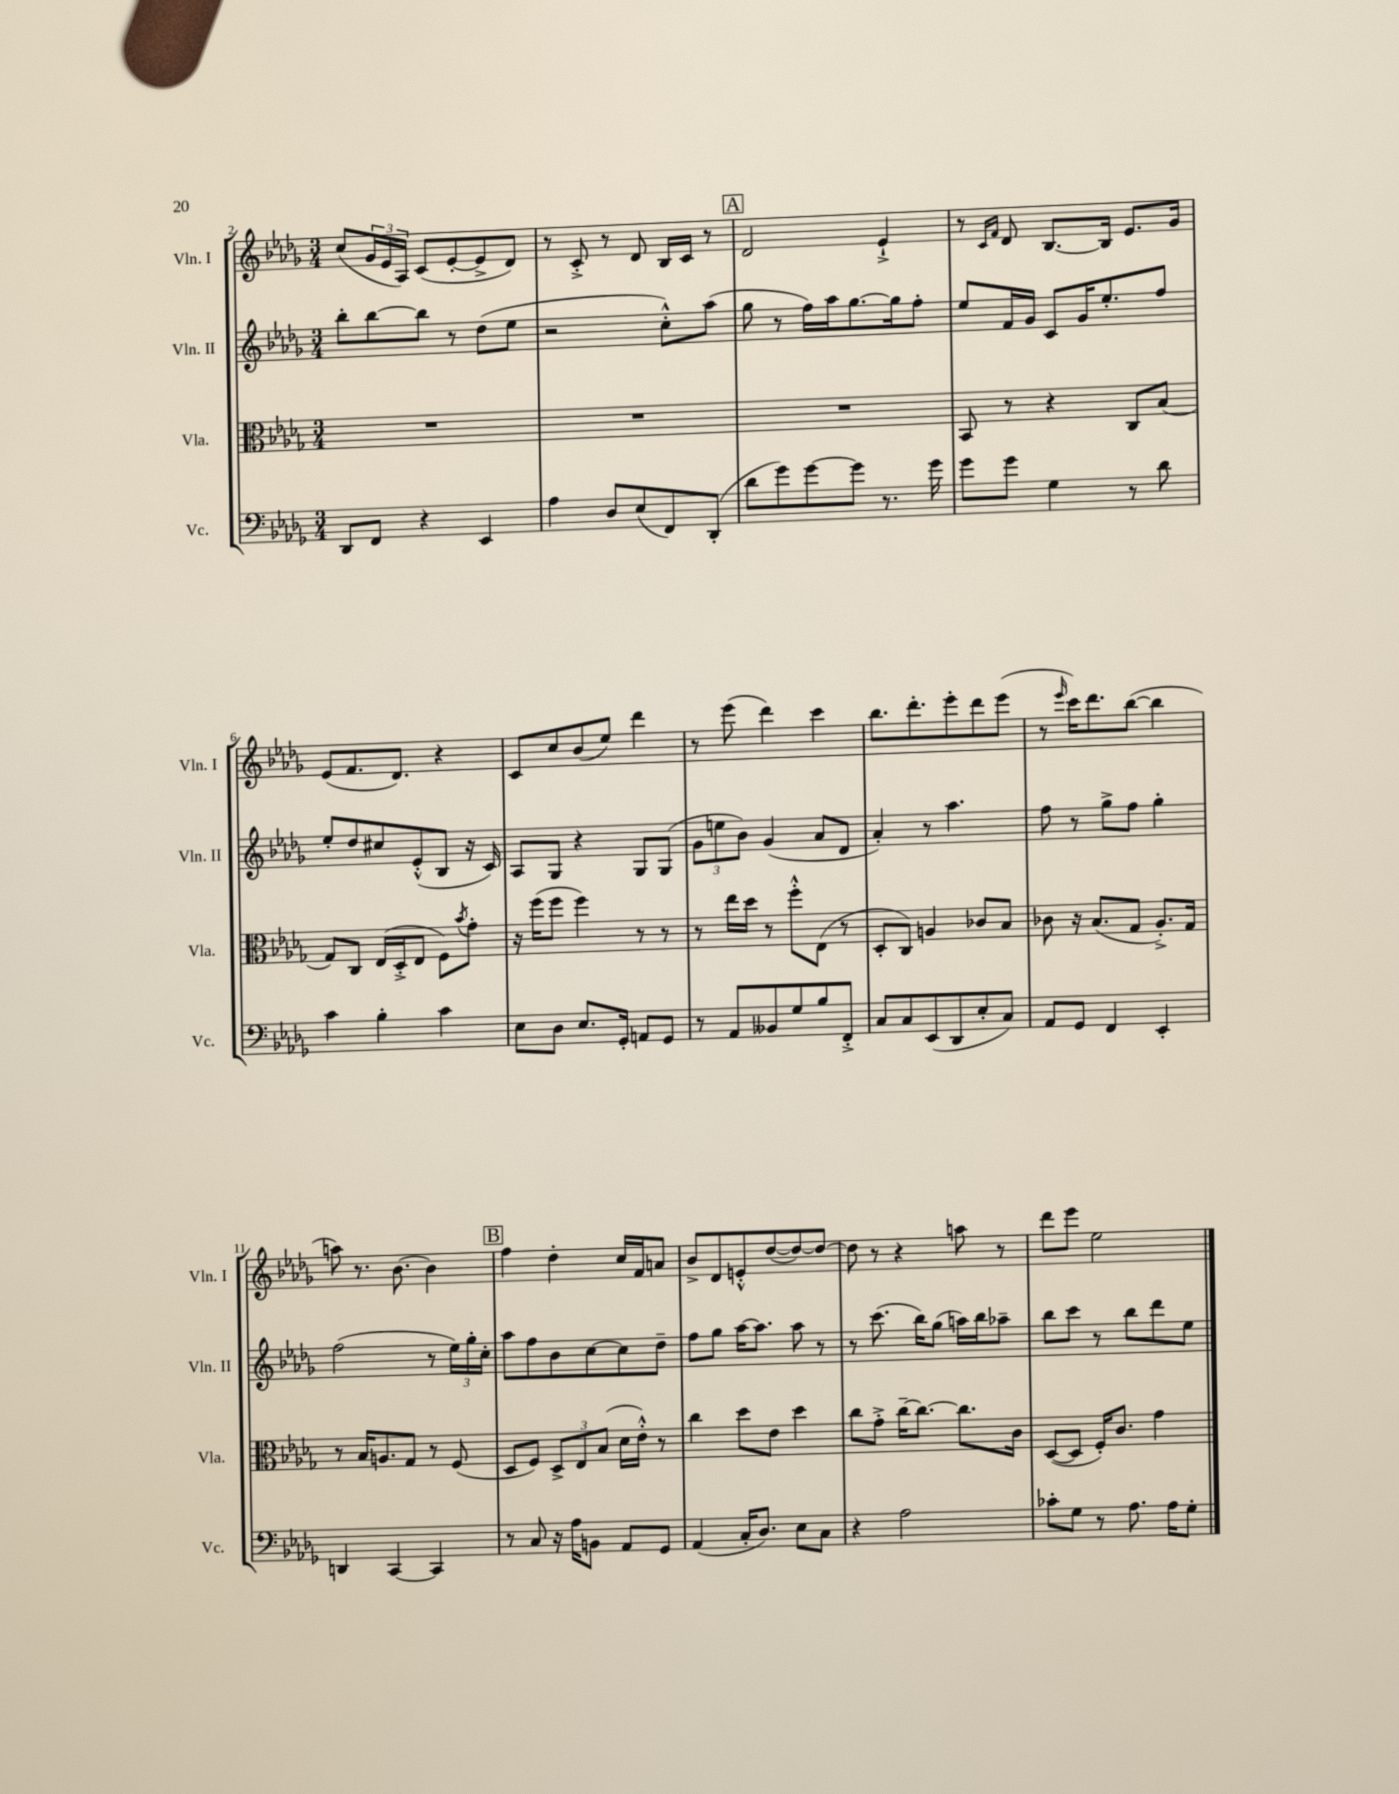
<<
\new StaffGroup <<
\new Staff = "s0" \with { instrumentName = "Vln. I" shortInstrumentName = "Vln. I" } {
    \clef treble \key des \major \numericTimeSignature \time 3/4
    c''8( \tuplet 3/2 { ges'16 ees'16 aes16) } c'8( ees'8~-. ees'8-> des'8) |
    r8 c'8-.-> r8 des'8 bes16 c'16 r8 |
    \mark \markup { \box "A" } des'2 ees'4-!-> |
    r8 \grace { c'16 f'16 } des'8 bes8.~ bes16 ees'8. ges'16 |
    ees'8( f'8. des'8.) r4 |
    c'8 c''8 bes'8( ees''8) des'''4 |
    r8 ees'''8( des'''4) c'''4 |
    bes''8. des'''8.-. ees'''8-. des'''8 ees'''8( |
    r8 \grace { ees'''16 } c'''16) des'''8. bes''8~( bes''4 |
    a''8) r8. bes'8.~ bes'4 |
    \mark \markup { \box "B" } f''4 des''4-. c''16 f'16 a'8 |
    bes'8-> des'8 e'8-.-^ des''8~( des''8~) des''8~ |
    des''8 r8 r4 a''8 r8 |
    des'''8 ees'''8 ees''2 \bar "|." |
}
\new Staff = "s1" \with { instrumentName = "Vln. II" shortInstrumentName = "Vln. II" } {
    \clef treble \key des \major \numericTimeSignature \time 3/4
    bes''8-. bes''8~ bes''8 r8 des''8( ees''8 |
    r2 c''8-.-^) aes''8( |
    \mark \markup { \box "A" } ges''8 r8 f''16) aes''16 ges''8.~ ges''16 f''8-. |
    ees''8 f'16 ges'16 c'8 ges'16 ees''8.-. f''8 |
    ees''8-. des''8 cis''8 ees'8-.-^( bes8 r16 c'16) |
    aes8 ges8 r4 ges8 ges8( |
    \tuplet 3/2 { ges'8 e''8 bes'8) } ges'4( aes'8 des'8 |
    aes'4-.) r8 aes''4. |
    f''8 r8 ges''8-> f''8 ges''4-. |
    f''2( r8 \tuplet 3/2 { ees''16) ges''16-. c''16-. } |
    \mark \markup { \box "B" } aes''8 f''8 bes'8 c''8~ c''8 des''8-- |
    f''8 ges''8 aes''16~ aes''8. aes''8 r8 |
    r8 c'''8.( bes''16) ges''8( a''16) bes''16 aes''8-- |
    bes''8 c'''8 r8 bes''8 des'''8 ees''8 \bar "|." |
}
\new Staff = "s2" \with { instrumentName = "Vla." shortInstrumentName = "Vla." } {
    \clef alto \key des \major \numericTimeSignature \time 3/4
    R2. |
    R2. |
    \mark \markup { \box "A" } R2. |
    bes,8 r8 r4 c8 bes8( |
    ges8) c8 ees16( des16-.-> ees8 f8) \acciaccatura { bes'8 } ges'8-. |
    r16 f''16( f''8 f''4) r8 r8 |
    r8 ees''16 des''16 r8 f''8-.-^ ees8( r8 |
    des8-. c8) a4 ces'8 bes8 |
    ces'8 r16 bes8.( ges8 aes8.-.->) ges16 |
    r8 bes16 a8. ges8 r8 f8( |
    \mark \markup { \box "B" } des8 f8) \tuplet 3/2 { des8-> ees8 bes8( } des'16 ees'16-.-^) r8 |
    c''4 des''8 ees'8 des''4 |
    c''8 ges'8-.-> c''16~-- c''8.~ c''8. c'16 |
    des8~( des8 f16-.) c'8. ges'4 \bar "|." |
}
\new Staff = "s3" \with { instrumentName = "Vc." shortInstrumentName = "Vc." } {
    \clef bass \key des \major \numericTimeSignature \time 3/4
    des,8 f,8 r4 ees,4 |
    aes4 des8 ees8( f,8) des,8-.( |
    \mark \markup { \box "A" } des'8 ges'8) ges'8~ ges'8 r8. ges'16 |
    ges'8 ges'8 ges4 r8 des'8 |
    c'4 bes4-. c'4 |
    ees8 des8 ees8. ges,16-. a,8 ges,8 |
    r8 aes,8 beses,8 ges8 bes8 f,8-.-> |
    c8 c8 ees,8( des,8 ees8-. c8) |
    aes,8 ges,8 f,4 ees,4-. |
    d,4 c,4~ c,4 |
    \mark \markup { \box "B" } r8 c8 r16 aes16 b,8 aes,8 ges,8 |
    aes,4( c16-. des8.) ees8 c8 |
    r4 aes2 |
    ces'8-. ges8 r8 aes8. aes16 ges8-. \bar "|." |
}
>>
>>
\layout { \context { \Score currentBarNumber = #2 } }
